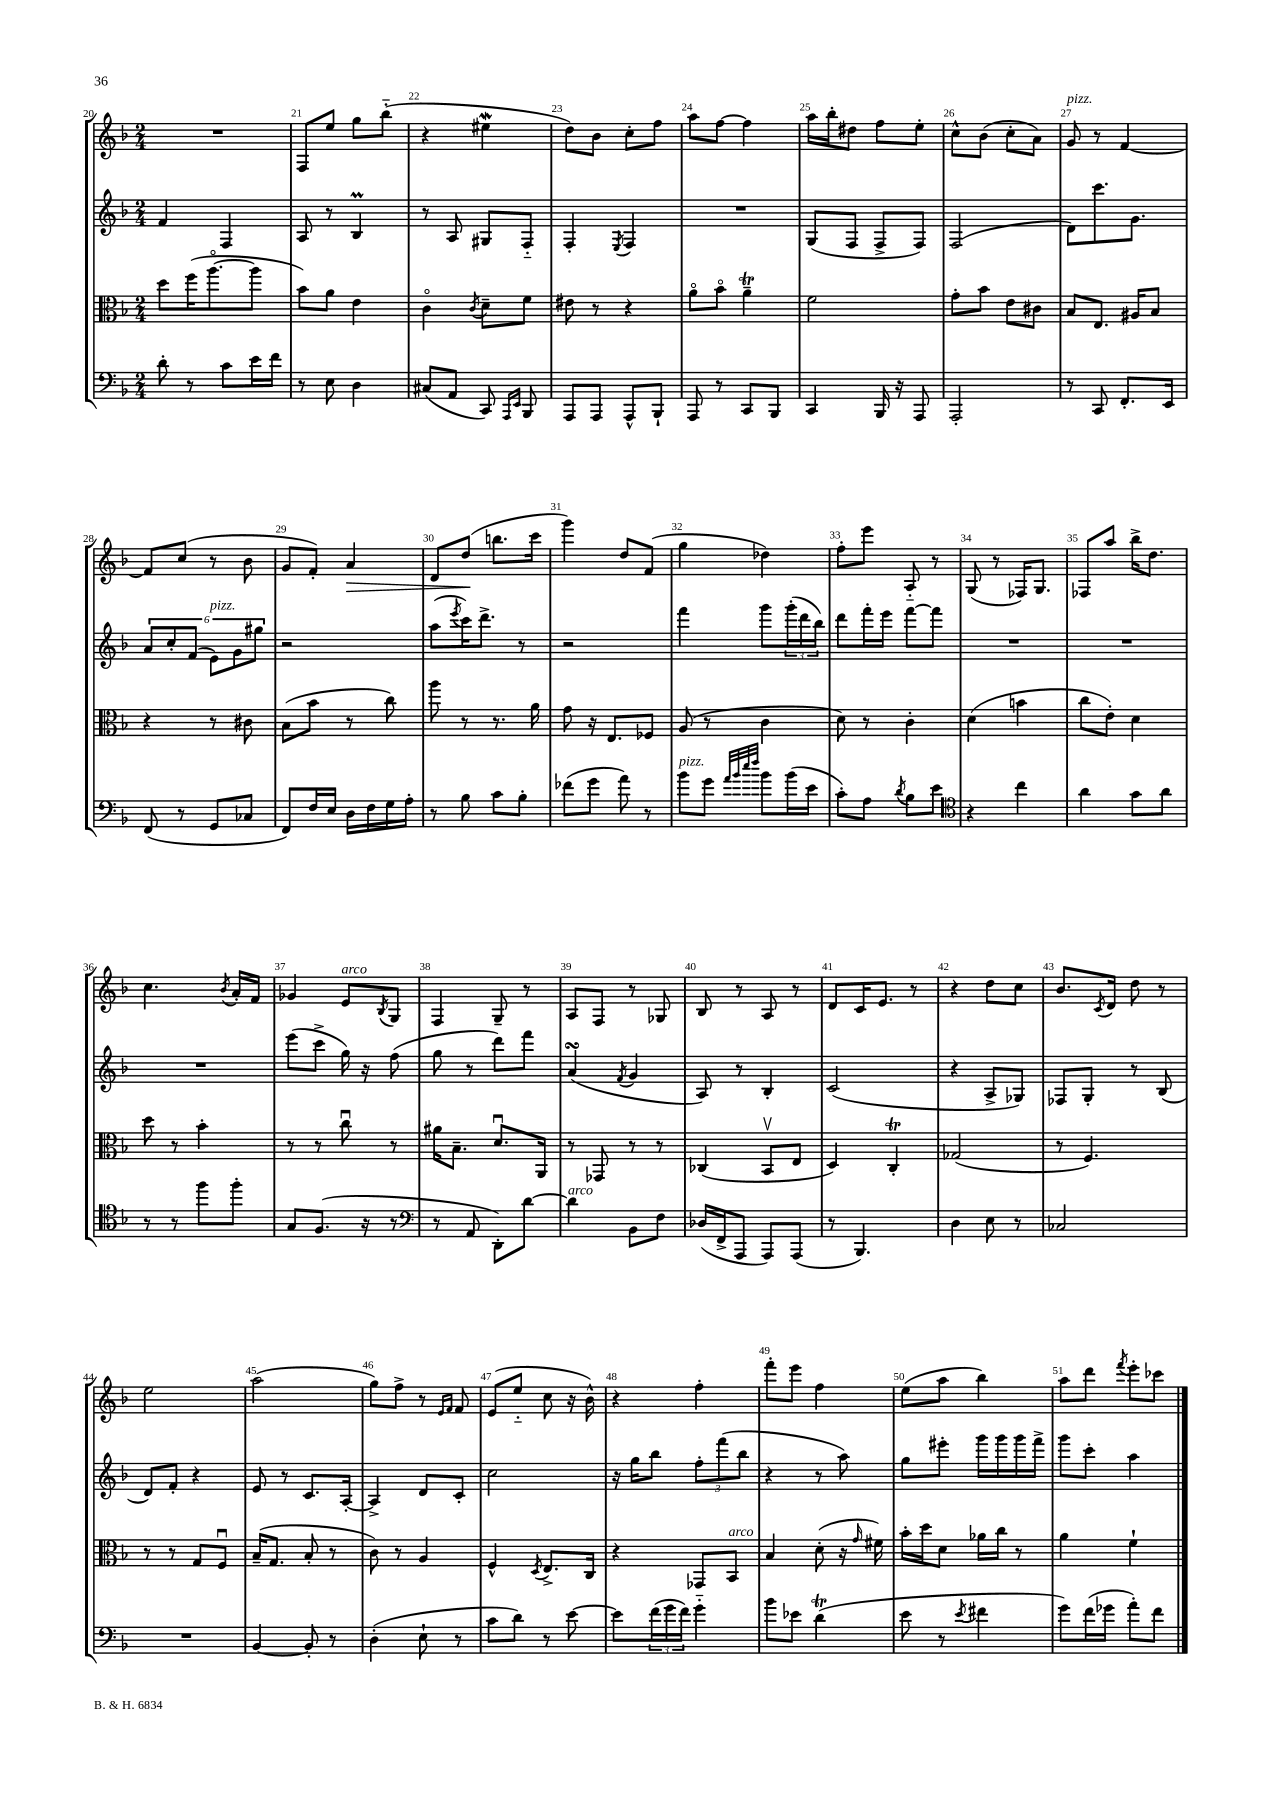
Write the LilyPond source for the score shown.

<<
\new StaffGroup <<
\new Staff = "s0" {
    \clef treble \key f \major \numericTimeSignature \time 2/4
    R2 |
    f8 e''8 g''8 bes''8-_( |
    r4 eis''4\mordent |
    d''8) bes'8 c''8-. f''8 |
    a''8 f''8~ f''4 |
    a''16 bes''16-. dis''8 f''8 e''8-. |
    c''8-^ bes'8( c''8-. a'8) |
    g'8^\markup { \italic "pizz." } r8 f'4~ |
    f'8 c''8( r8 bes'8 |
    g'8 f'8-.) a'4\> |
    d'8 d''8\!( b''8. c'''16 |
    g'''4) d''8 f'8( |
    g''4 des''4) |
    f''8-. e'''8 a8-_ r8 |
    g8( r8 fes16) g8. |
    fes8 a''8 bes''16-> d''8. |
    c''4. \acciaccatura { bes'8 } a'16-. f'16 |
    ges'4 e'8^\markup { \italic "arco" } \acciaccatura { bes8 } g8 |
    f4 g8-- r8 |
    a8 f8 r8 ges8 |
    bes8 r8 a8 r8 |
    d'8 c'16 e'8. r8 |
    r4 d''8 c''8 |
    bes'8. \acciaccatura { c'8 } d'16 d''8 r8 |
    e''2 |
    a''2( |
    g''8) f''8-> r8 \grace { e'16 f'16 } f'8 |
    e'8( e''8-_ c''8 r16 bes'16-^) |
    r4 f''4-. |
    f'''8-. e'''8 f''4 |
    e''8( a''8 bes''4) |
    a''8 d'''8 \acciaccatura { f'''8 } e'''8-. ces'''8 \bar "|." |
}
\new Staff = "s1" {
    \clef treble \key f \major \numericTimeSignature \time 2/4
    f'4 f4 |
    a8 r8 bes4\prall |
    r8 a8 gis8 f8-_ |
    f4-. \acciaccatura { e8 } f4 |
    R2 |
    g8( f8 f8-> f8) |
    f2( |
    d'8) c'''8. g'8. |
    \tuplet 6/4 { a'8 c''8-. f'8( e'8^\markup { \italic "pizz." }) g'8 gis''8 } |
    r2 |
    a''8( \acciaccatura { e'''8 } c'''16) d'''8.-> r8 |
    r2 |
    f'''4 g'''8 \tuplet 3/2 { g'''16-.( d'''16 bes''16) } |
    d'''8 f'''16-. e'''16 f'''8~ f'''8 |
    R2 |
    R2 |
    R2 |
    e'''8( c'''8-> g''16) r16 f''8( |
    g''8 r8 d'''8) f'''8 |
    a'4\turn( \acciaccatura { f'8 } g'4 |
    a8) r8 bes4-. |
    c'2( |
    r4 a8-> ges8) |
    fes8 g8-. r8 bes8( |
    d'8) f'8-. r4 |
    e'8 r8 c'8. a16~-. |
    a4-> d'8 c'8-. |
    c''2 |
    r16 g''16 bes''8 \tuplet 3/2 { f''8-. f'''8( bes''8 } |
    r4 r8 a''8) |
    g''8 eis'''8-. g'''16 g'''16 g'''16 f'''16-> |
    g'''8 c'''8-. a''4 \bar "|." |
}
\new Staff = "s2" {
    \clef alto \key f \major \numericTimeSignature \time 2/4
    d''8 f''16( a''8.~\flageolet a''8 |
    bes'8) a'8 e'4 |
    c'4\flageolet \acciaccatura { c'8 } d'8-- f'8 |
    eis'8 r8 r4 |
    a'8\flageolet bes'8\flageolet a'4--\trill |
    f'2 |
    g'8-. bes'8 e'8 cis'8 |
    bes8 e8. ais16 bes8 |
    r4 r8 cis'8 |
    bes8( bes'8 r8 c''8) |
    a''8 r8 r8. a'16 |
    g'8 r16 e8. fes8 |
    a8( r8 c'4 |
    d'8) r8 c'4-. |
    d'4( b'4 |
    c''8 e'8-.) d'4 |
    d''8 r8 bes'4-. |
    r8 r8 c''8\downbow r8 |
    ais'16 bes8.-- d'8.\downbow a,16 |
    r8 ges,8 r8 r8 |
    ces4( bes,8\upbow e8 |
    d4) c4-.\trill |
    ges2( |
    r8 f4.) |
    r8 r8 g8 f8\downbow |
    bes16--( g8. bes8-. r8 |
    c'8) r8 a4 |
    f4-^ \acciaccatura { d8 } e8.-> c16 |
    r4 ges,8 bes,8^\markup { \italic "arco" } |
    bes4 d'8-.( r16 \grace { g'16 } fis'16) |
    bes'16-. d''16 d'8 aes'16 c''16 r8 |
    a'4 f'4-! \bar "|." |
}
\new Staff = "s3" {
    \clef bass \key f \major \numericTimeSignature \time 2/4
    d'8-. r8 c'8 e'16 f'16 |
    r8 e8 d4 |
    cis8( a,8 c,8) \grace { a,,16 e,16 } bes,,8 |
    a,,8 a,,8 a,,8-^ bes,,8-! |
    a,,8 r8 c,8 bes,,8 |
    c,4 bes,,16 r16 a,,8 |
    a,,2-. |
    r8 c,8 f,8.-. e,16 |
    f,8( r8 g,8 ces8 |
    f,8) f16 e16 d16 f16 g16 a16-. |
    r8 bes8 c'8 bes8-. |
    fes'8( g'8 a'8) r8 |
    bes'8^\markup { \italic "pizz." } g'8 \grace { a'32 bes'32 e''32 f''32 } bes'8 bes'16( e'16 |
    c'8-.) a8 \acciaccatura { d'8 } bes8 e'8 |
    \clef tenor r4 c''4 |
    a'4 g'8 a'8 |
    r8 r8 f''8 f''8-. |
    g8 f8.( r16 r8 |
    \clef bass r8 a,8 d,8-.) d'8~ |
    d'4^\markup { \italic "arco" } bes,8 f8 |
    des16( f,16-> a,,8 a,,8) a,,8( |
    r8 bes,,4.) |
    d4 e8 r8 |
    ces2 |
    R2 |
    bes,4~ bes,8-. r8 |
    d4-.( e8-! r8 |
    c'8 d'8) r8 e'8~ |
    e'8 \tuplet 3/2 { f'16( g'16 f'16) } g'4-_ |
    bes'8 ees'8 d'4\trill( |
    e'8 r8 \acciaccatura { e'8 } fis'4 |
    g'8) f'16( ges'16 a'8-.) f'8 \bar "|." |
}
>>
>>
\layout { \context { \Score currentBarNumber = #20 \override BarNumber.break-visibility = ##(#f #t #t) barNumberVisibility = #all-bar-numbers-visible } }
